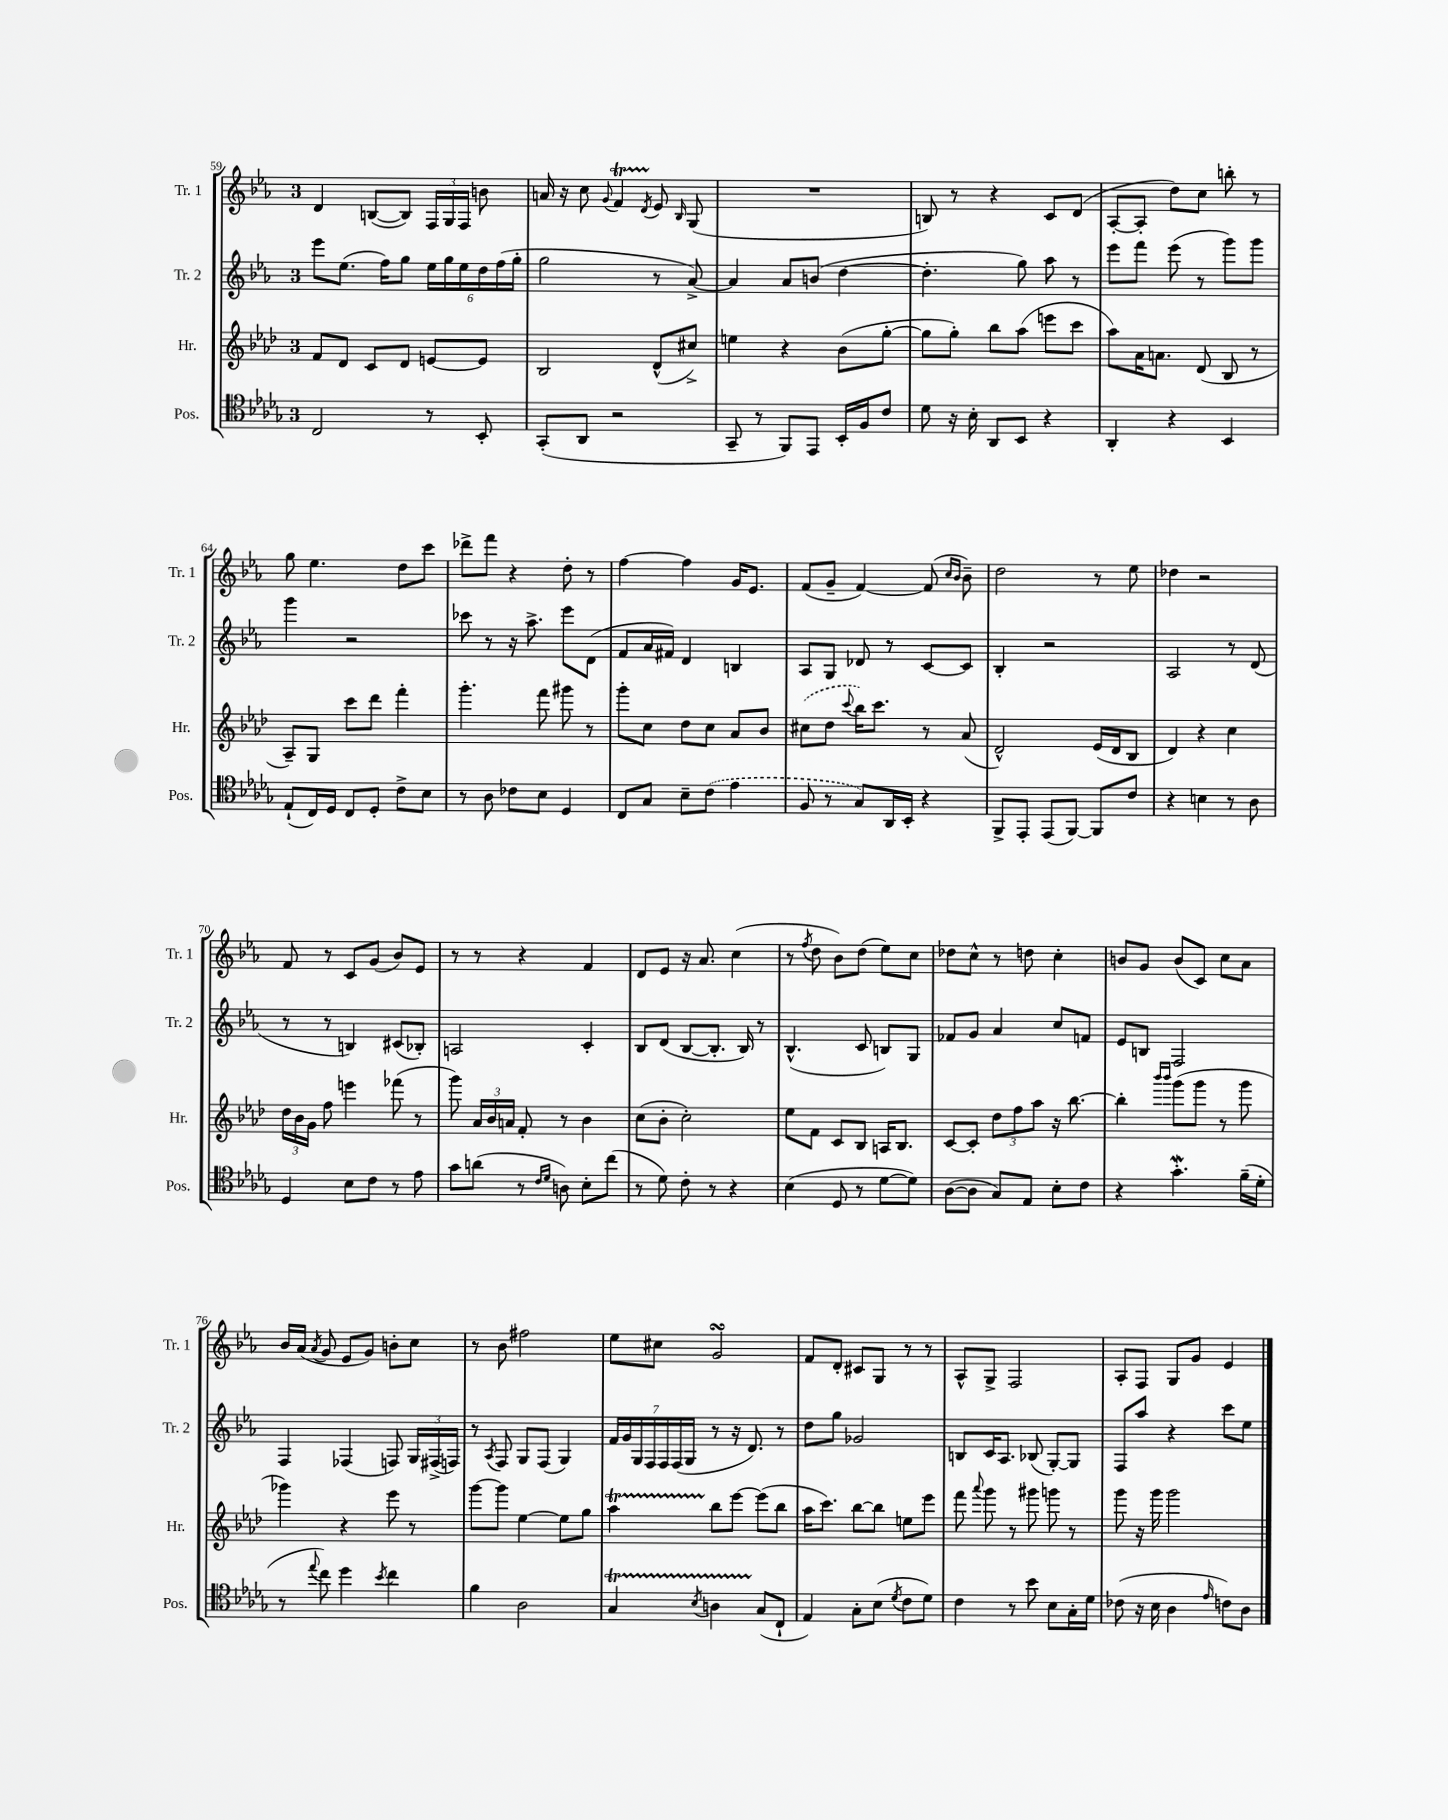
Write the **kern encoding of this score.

**kern	**kern	**kern	**kern
*part4	*part3	*part2	*part1
*staff4	*staff3	*staff2	*staff1
*I"Pos.	*I"Hr.	*I"Tr. 2	*I"Tr. 1
*I'Pos.	*I'Hr.	*I'Tr. 2	*I'Tr. 1
*clefC4	*clefG2	*clefG2	*clefG2
*k[b-e-a-d-g-]	*k[b-e-a-d-]	*k[b-e-a-]	*k[b-e-a-]
*M3/4	*M3/4	*M3/4	*M3/4
=59	=59	=59	=59
2C/	8f/L	8eee-\L	4d/
.	8d-/J	(8.ee-\J	.
.	8c/L	.	([8Bn/L
.	.	16ff\KL)	.
.	8d-/J	8gg\J	8B/J])
8r	[8en/L	24ee-\LL	24F/LL
.	.	24gg\	24G/
.	.	24ee-\	24F/JJ
8BB-'/	8e/J]	24dd\	8bn\
.	.	(24ff\	.
.	.	24gg'\JJ	.
=60	=60	=60	=60
(8GG-'/L	2B-/	2gg\	16an/
.	.	.	16r
8AA-/J	.	.	8cc\
.	.	.	8qqg/
2r	.	.	4fT/
.	.	.	8qd/
.	(8d-^^/L	8r	8e-/
.	.	.	16qqB-/
.	8cc#X^/J)	[8a-^/)	(8G/
=61	=61	=61	=61
8GG-~/	4een\	4a-/]	2.r
8r	.	.	.
8FF/L)	4r	8a-/L	.
8EE-/J	.	(8bn/J	.
16BB-'/LL	(8b-\L	[4dd\	.
16F/J	.	.	.
8c/J	[8gg'\J	.	.
=62	=62	=62	=62
8d-\	8gg\L]	4.dd'\]	8Bn/)
16r	8gg'\J)	.	8r
16B-'\	.	.	.
8AA-/L	8bb-\L	.	4r
8BB-/J	(8aa-\J	8gg\)	.
4r	8eeen\L	8aa-\	8c/L
.	8ccc\J	8r	(8d/J
=63	=63	=63	=63
4AA-'/	8aa-\L)	8eee-\L	[8A-'/L
.	16a-\K	8fff\J	8A-'/J]
.	8.an\J	.	.
4r	.	(8eee-\	8dd\L)
.	(8d-/	8r	8cc\J
4BB-/	8B-/	8ggg\L)	8bbn'\
.	8r	8ggg\J	8r
!!LO:LB:g=z
=64	=64	=64	=64
(8E-`/L	8A-~/L)	4ggg\	8gg\
16C/L)	8G/J	.	4.ee-\
16D-/JJ	.	.	.
8C/L	8ccc\L	2r	.
8D-'/J	8ddd-\J	.	.
8c^\L	4fff'\	.	8dd\L
8B-\J	.	.	8ccc\J
=65	=65	=65	=65
8r	4.ggg'\	8ccc-X\	8ddd-X^\L
8A-\	.	8r	8fff\J
8c-X\L	.	16r	4r
.	.	8.aa-^\	.
8B-\J	8fff\	.	.
4D-/	8ggg#X\	8eee-\L	8dd'\
.	8r	(8d\J	8r
=66	=66	=66	=66
8C/L	8ggg'\L	8f/L	[4ff\
8G-/J	8cc\J	16a-/L	.
.	.	16f#X/JJ)	.
8B-~\L	8dd-\L	4d/	4ff\]
(8c\J	8cc\J	.	.
4e-\	8a-/L	4Bn/	16g/KL
.	.	.	8.e-/J
.	8b-/J	.	.
=67	=67	=67	=67
8F/	(8cc#X\L	8A-/L	(8f/L
8r	8dd-\J	8G/J	8g~/J
.	8qqccc/	.	.
8G-/L)	16bb-\KL)	8d-X/	[4f/)
.	8.ccc\J	.	.
16AA-/L	.	8r	.
16BB-'/JJ	.	.	.
4r	8r	[8c/L	(8f/]
.	.	.	16qqcc/LL
.	.	.	16qqb-/JJ
.	(8a-/	8c/J]	8b-~\)
=68	=68	=68	=68
8FF^/L	2d-^^/)	4B-'/	2dd\
8EE-'/J	.	.	.
(8EE-/L	.	2r	.
[8FF/J)	.	.	.
8FF/L]	(16e-/LL	.	8r
.	16d-/J	.	.
8c/J	8B-/J	.	8ee-\
=69	=69	=69	=69
4r	4d-/)	2A-/	4dd-X\
4Bn\	4r	.	2r
8r	4cc\	8r	.
8A-\	.	(8d/	.
!!LO:LB:g=z
=70	=70	=70	=70
4D-/	24dd-\LL	8r	8f/
.	24b-\	.	.
.	24g\JJ	.	.
.	8ff\	8r	8r
8B-\L	4eeen\	4Bn/)	8c/L
8c\J	.	.	(8g/J
8r	(8fff-X\	(8c#X/L	8b-/L)
8e-\	8r	8B-X'/J)	8e-/J
=71	=71	=71	=71
8g-\L	8ggg\)	2An/	8r
(8an\J	24a-/LL	.	8r
.	24b-/	.	.
.	24an/JJ	.	.
8r	8f'/	.	4r
16qqc/LL	.	.	.
16qqd-/JJ	.	.	.
8An\)	8r	.	.
8B-'\L	4b-\	4c'/	4f/
(8cc\J	.	.	.
=72	=72	=72	=72
8r	(8cc\L	8B-/L	8d/L
8d-\)	8b-'\J	(8d/J	8e-/J
8c'\	2cc'\)	[8B-/L	16r
.	.	.	8.a-/
8r	.	8.B-'/J]	.
4r	.	.	(4cc\
.	.	16B-/)	.
.	.	8r	.
=73	=73	=73	=73
(4B-\	8ee-\L	(4.B-^^/	8r
.	.	.	8qff/
.	8f\J	.	8dd\
8D-/	8c/L	.	8b-\L)
8r	8B-/J	8c/	(8dd\J
[8d-\L	16An/KL	8Bn/L)	8ee-\L)
.	8.B-/J	.	.
8d-\J])	.	8G/J	8cc\J
=74	=74	=74	=74
([8A-\L	[8c/L	8f-X/L	8dd-X\L
8A-\J]	8c'/J]	8g/J	8cc^^\J
8G-/L)	12dd-\L	4a-/	8r
.	12ff\	.	.
8E-/J	.	.	8ddn\
.	12aa-\J	.	.
8B-'\L	16r	8cc/L	4cc'\
.	[8.bb-\	.	.
8c\J	.	8fn/J	.
=75	=75	=75	=75
4r	4bb-'\]	8e-/L	8bn/L
.	.	8Bn/J	8g/J
.	16qqbbb-/LL	.	.
.	16qqbbb-/JJ	.	.
4.g-w'\	(8ggg\L	2F/	(8b/L
.	8ggg\J	.	8c/J)
.	8r	.	8cc\L
(16f~\LL	8ggg\	.	8a-\J
16d-'\JJ	.	.	.
!!LO:LB:g=z
=76	=76	=76	=76
8r	4ggg-X\)	4F/	16b-/LL
.	.	.	(16a-/JJ
8qqee-/	.	.	8qa-/
8cc\)	.	.	8g/
4dd-\	4r	(4F-X/	8e-/L
.	.	.	8g/J)
8qb-/	.	.	.
4cc\	8eee-\	8Fn/)	8bn'\L
.	8r	24G/LL	8cc\J
.	.	(24F#X^/	.
.	.	24Fn/JJ)	.
=77	=77	=77	=77
4f\	[8ggg\L	8r	8r
.	.	8qA-/	.
.	8ggg\J]	8F/	8b-\
2A-\	[4ee-\	8G/L	2ff#X\
.	.	(8F/J	.
.	8ee-\L]	4G/)	.
.	8gg\J	.	.
=78	=78	=78	=78
4G-T/	4aa-T\	28f/LL	8ee-\L
.	.	28g/	.
.	.	28G/	.
.	.	28F/	.
.	.	.	8cc#X\J
.	.	28F/	.
.	.	(28F/	.
.	.	28G/JJ	.
8qB-/	.	.	.
4AnTTT\	8bb-\L	8r	2gsSsS/
.	[8eee-\J	16r	.
.	.	8.d/)	.
(8G-/L	(8eee-\L]	.	.
8C`/J	8bb-\J	8r	.
=79	=79	=79	=79
4E-/)	16aa-\KL	8dd\L	8f/L
.	8.ccc\J)	.	.
.	.	8gg\J	8d'/J
8G-'\L	[8bb-\L	2g-X/	8c#X/L
(8B-\J	8bb-\J]	.	8G/J
8qd-/	.	.	.
8c\L	8een\L	.	8r
8d-\J)	8eee-\J	.	8r
=80	=80	=80	=80
4c\	8fff\	8Bn/L	8A-^^/L
.	8qqaaa-/	.	.
.	8ggg\	16c/K	8G^/J
.	.	8.A-/J	.
8r	8r	.	2F/
8b-\	8ggg#X\	(8B-X/	.
8B-\L	8gggn\	[8G'/L)	.
16G-'\L	8r	8G/J]	.
16d-\JJ	.	.	.
=81	=81	=81	=81
(8c-X\	8ggg\	8F/L	8A-'/L
16r	16r	8aa-/J	8F/J
16B-\	16ggg\	.	.
4A-\	2ggg\	4r	8G/L
.	.	.	8g/J
16qqe-/	.	.	.
8cn\L)	.	8ccc\L	4e-/
8A-\J	.	8ee-\J	.
==	==	==	==
*-	*-	*-	*-
